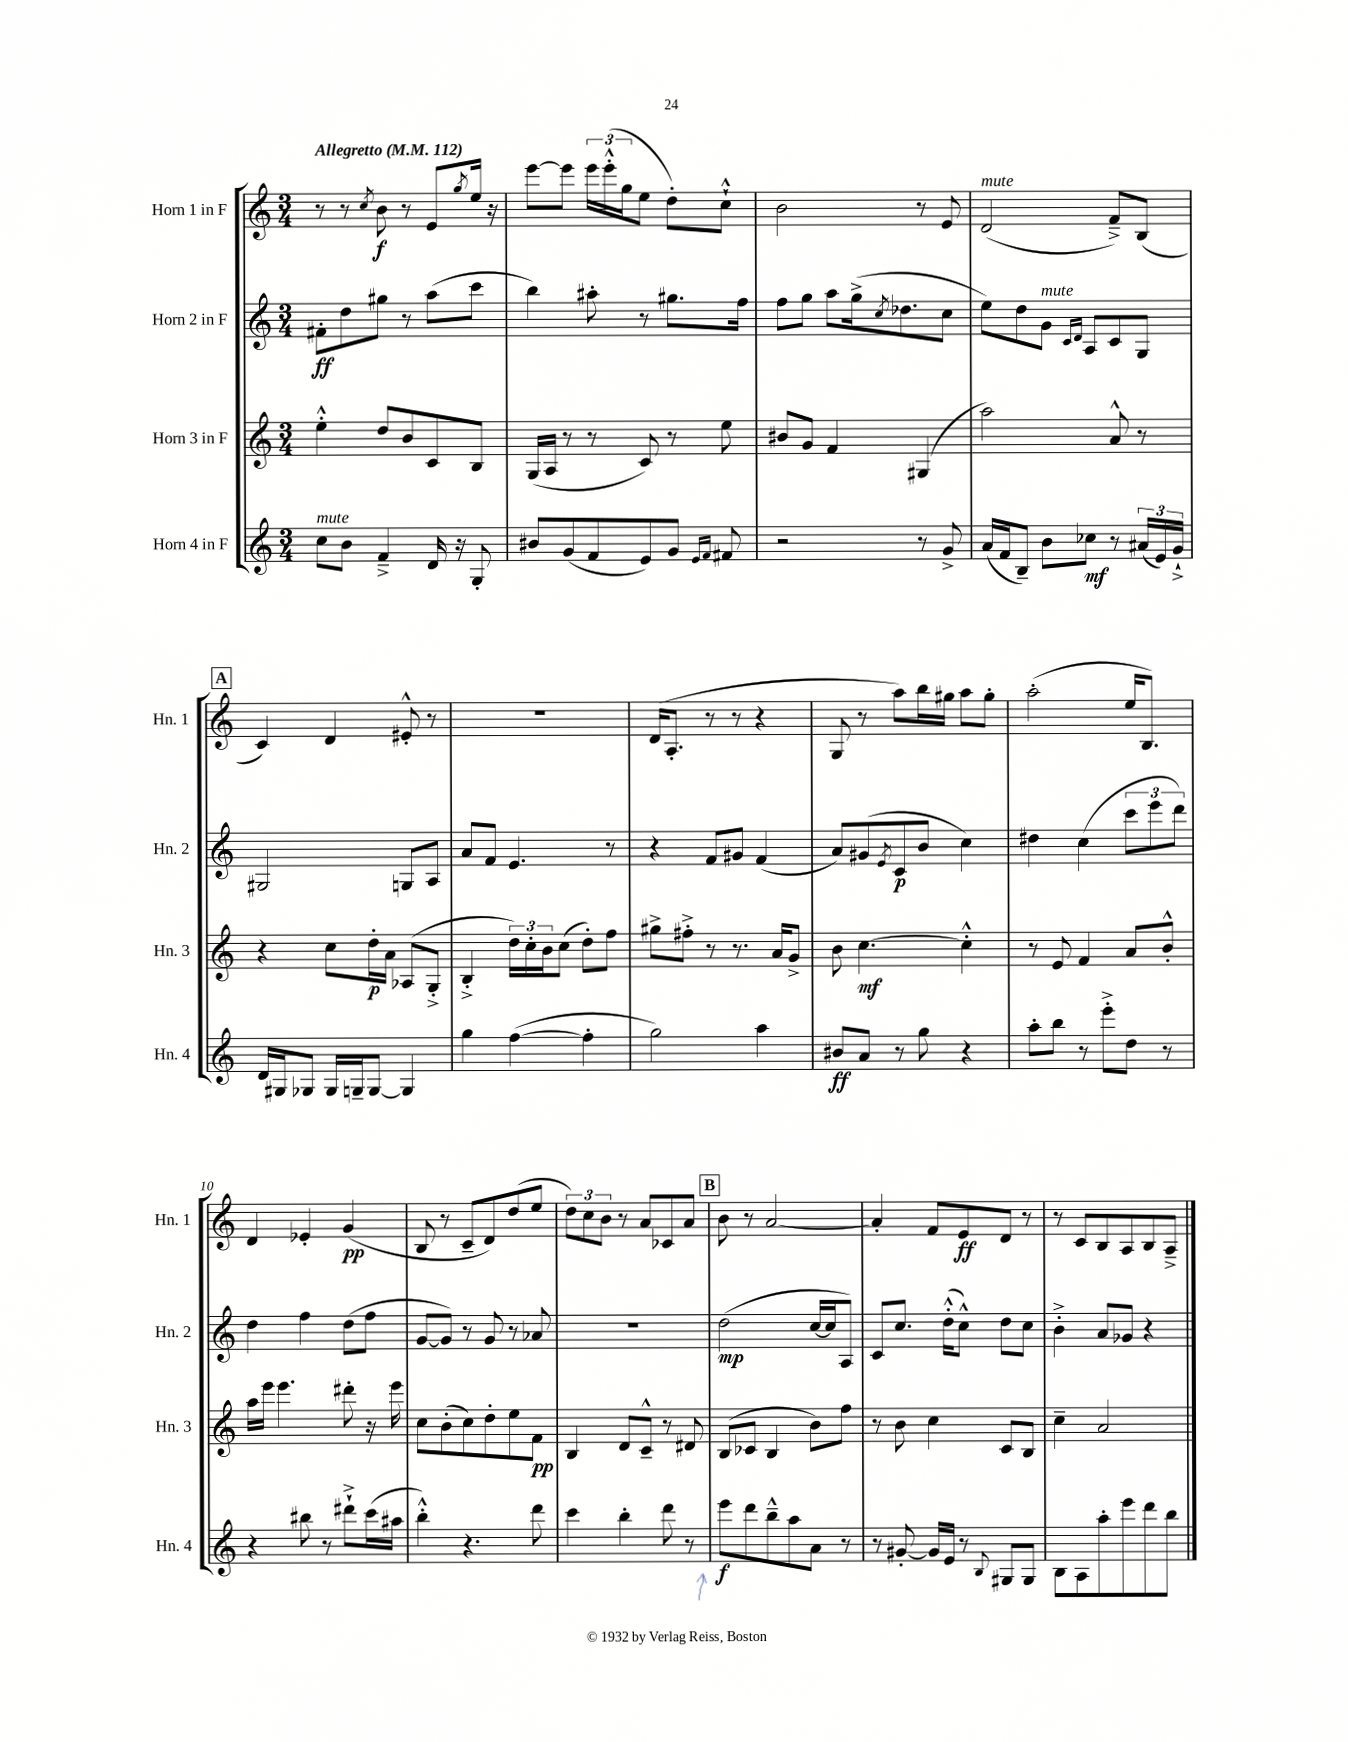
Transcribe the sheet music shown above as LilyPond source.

<<
\new StaffGroup <<
\new Staff = "s0" \with { instrumentName = "Horn 1 in F" shortInstrumentName = "Hn. 1" } {
    \clef treble \key c \major \numericTimeSignature \time 3/4 \tempo "Allegretto" 4 = 112
    r8 r8 \acciaccatura { c''8 } b'8\f r8 e'8 \acciaccatura { g''8 } e''16 r16 |
    e'''8~ e'''8 \tuplet 3/2 { e'''16 e'''16-.-^( g''16 } e''8 d''8-.) c''8-!-^ |
    b'2 r8 e'8 |
    d'2^\markup { \italic "mute" }( f'8--->) b8( |
    \mark \markup { \box "A" } c'4) d'4 eis'8-.-^ r8 |
    R2. |
    d'16( a8.-. r8 r8 r4 |
    g8 r8 a''8) b''16 gis''16 a''8 gis''8-. |
    a''2-.( e''16 b8.) |
    d'4 ees'4-. g'4\pp( |
    b8 r8 c'8-- d'8) d''8( e''8 |
    \tuplet 3/2 { d''8) c''8 b'8 } r8 a'8 ces'8 a'8 |
    \mark \markup { \box "B" } b'8 r8 a'2~ |
    a'4-. f'8 e'8\ff d'8 r8 |
    r8 c'8 b8 a8 b8 a8---> \bar "|." |
}
\new Staff = "s1" \with { instrumentName = "Horn 2 in F" shortInstrumentName = "Hn. 2" } {
    \clef treble \key c \major \numericTimeSignature \time 3/4
    fis'8-.\ff d''8 gis''8 r8 a''8( c'''8 |
    b''4) ais''8-. r8 gis''8. f''16 |
    f''8 g''8 a''8 g''16->( \acciaccatura { c''8 } des''8. c''8 |
    e''8) d''8 g'8^\markup { \italic "mute" } \grace { c'16 d'16 } a8 c'8 g8 |
    \mark \markup { \box "A" } gis2 g8 a8 |
    a'8 f'8 e'4. r8 |
    r4 f'8 gis'8 f'4( |
    a'8) gis'8( \acciaccatura { e'8 } c'8\p b'8 c''4) |
    dis''4 c''4( \tuplet 3/2 { c'''8 e'''8 d'''8) } |
    d''4 f''4 d''8( f''8 |
    g'8~ g'8) r8 g'8 r8 aes'8 |
    R2. |
    \mark \markup { \box "B" } d''2\mp( c''16~ c''16 a8) |
    c'8 c''8. d''16-.-^( c''8-^) d''8 c''8 |
    b'4-.-> a'8 ges'8 r4 \bar "|." |
}
\new Staff = "s2" \with { instrumentName = "Horn 3 in F" shortInstrumentName = "Hn. 3" } {
    \clef treble \key c \major \numericTimeSignature \time 3/4
    e''4-.-^ d''8 b'8 c'8 b8 |
    g16( a16 r8 r8 c'8) r8 e''8 |
    bis'8 g'8 f'4 gis4( |
    a''2) a'8-^ r8 |
    \mark \markup { \box "A" } r4 c''8 d''16-.\p a'16 aes8( g8-.-> |
    b4-.-> \tuplet 3/2 { d''16) c''16-. b'16 } c''8( d''8-.) f''8 |
    gis''8-> fis''8-.-> r8 r8. a'16 g'8-> |
    b'8 c''4.~\mf c''4-.-^ |
    r8 e'8 f'4 a'8 b'8-.-^ |
    a''16 e'''16 e'''4. dis'''8-. r16 e'''16 |
    c''8 b'8-.( c''8) d''8-. e''8 f'8\pp |
    b4 d'8 c'8---^ r8 dis'8 |
    \mark \markup { \box "B" } b8( ces'8 b4 b'8) f''8 |
    r8 b'8 c''4 c'8 b8 |
    c''4-- a'2 \bar "|." |
}
\new Staff = "s3" \with { instrumentName = "Horn 4 in F" shortInstrumentName = "Hn. 4" } {
    \clef treble \key c \major \numericTimeSignature \time 3/4
    c''8^\markup { \italic "mute" } b'8 f'4---> d'16 r16 g8-. |
    bis'8 g'8( f'8 e'8) g'8 \grace { e'16 f'16 } fis'8 |
    r2 r8 g'8-> |
    a'16( f'16 b8--) b'8 ces''8\mf r8 \tuplet 3/2 { ais'16( e'16) g'16-!-> } |
    \mark \markup { \box "A" } d'16 gis16 ges8 ges16 g16-- g8~ g4 |
    g''4 f''4~( f''4-. |
    g''2) a''4 |
    bis'8\ff a'8 r8 g''8 r4 |
    a''8-. b''8 r8 e'''8-.-> d''8 r8 |
    r4 bis''8 r8 dis'''8-!-> c'''16( ais''16 |
    b''4-.-^) r4. d'''8 |
    c'''4 b''4-. d'''8 r8 |
    \mark \markup { \box "B" } e'''8\f d'''8 b''8---^ a''8 a'8 r8 |
    r8 gis'8~-. gis'16 e'16 r8 \appoggiatura { b8 } gis8 gis8 |
    b8 a8 a''8-. e'''8 d'''8 b''8 \bar "|." |
}
>>
>>
